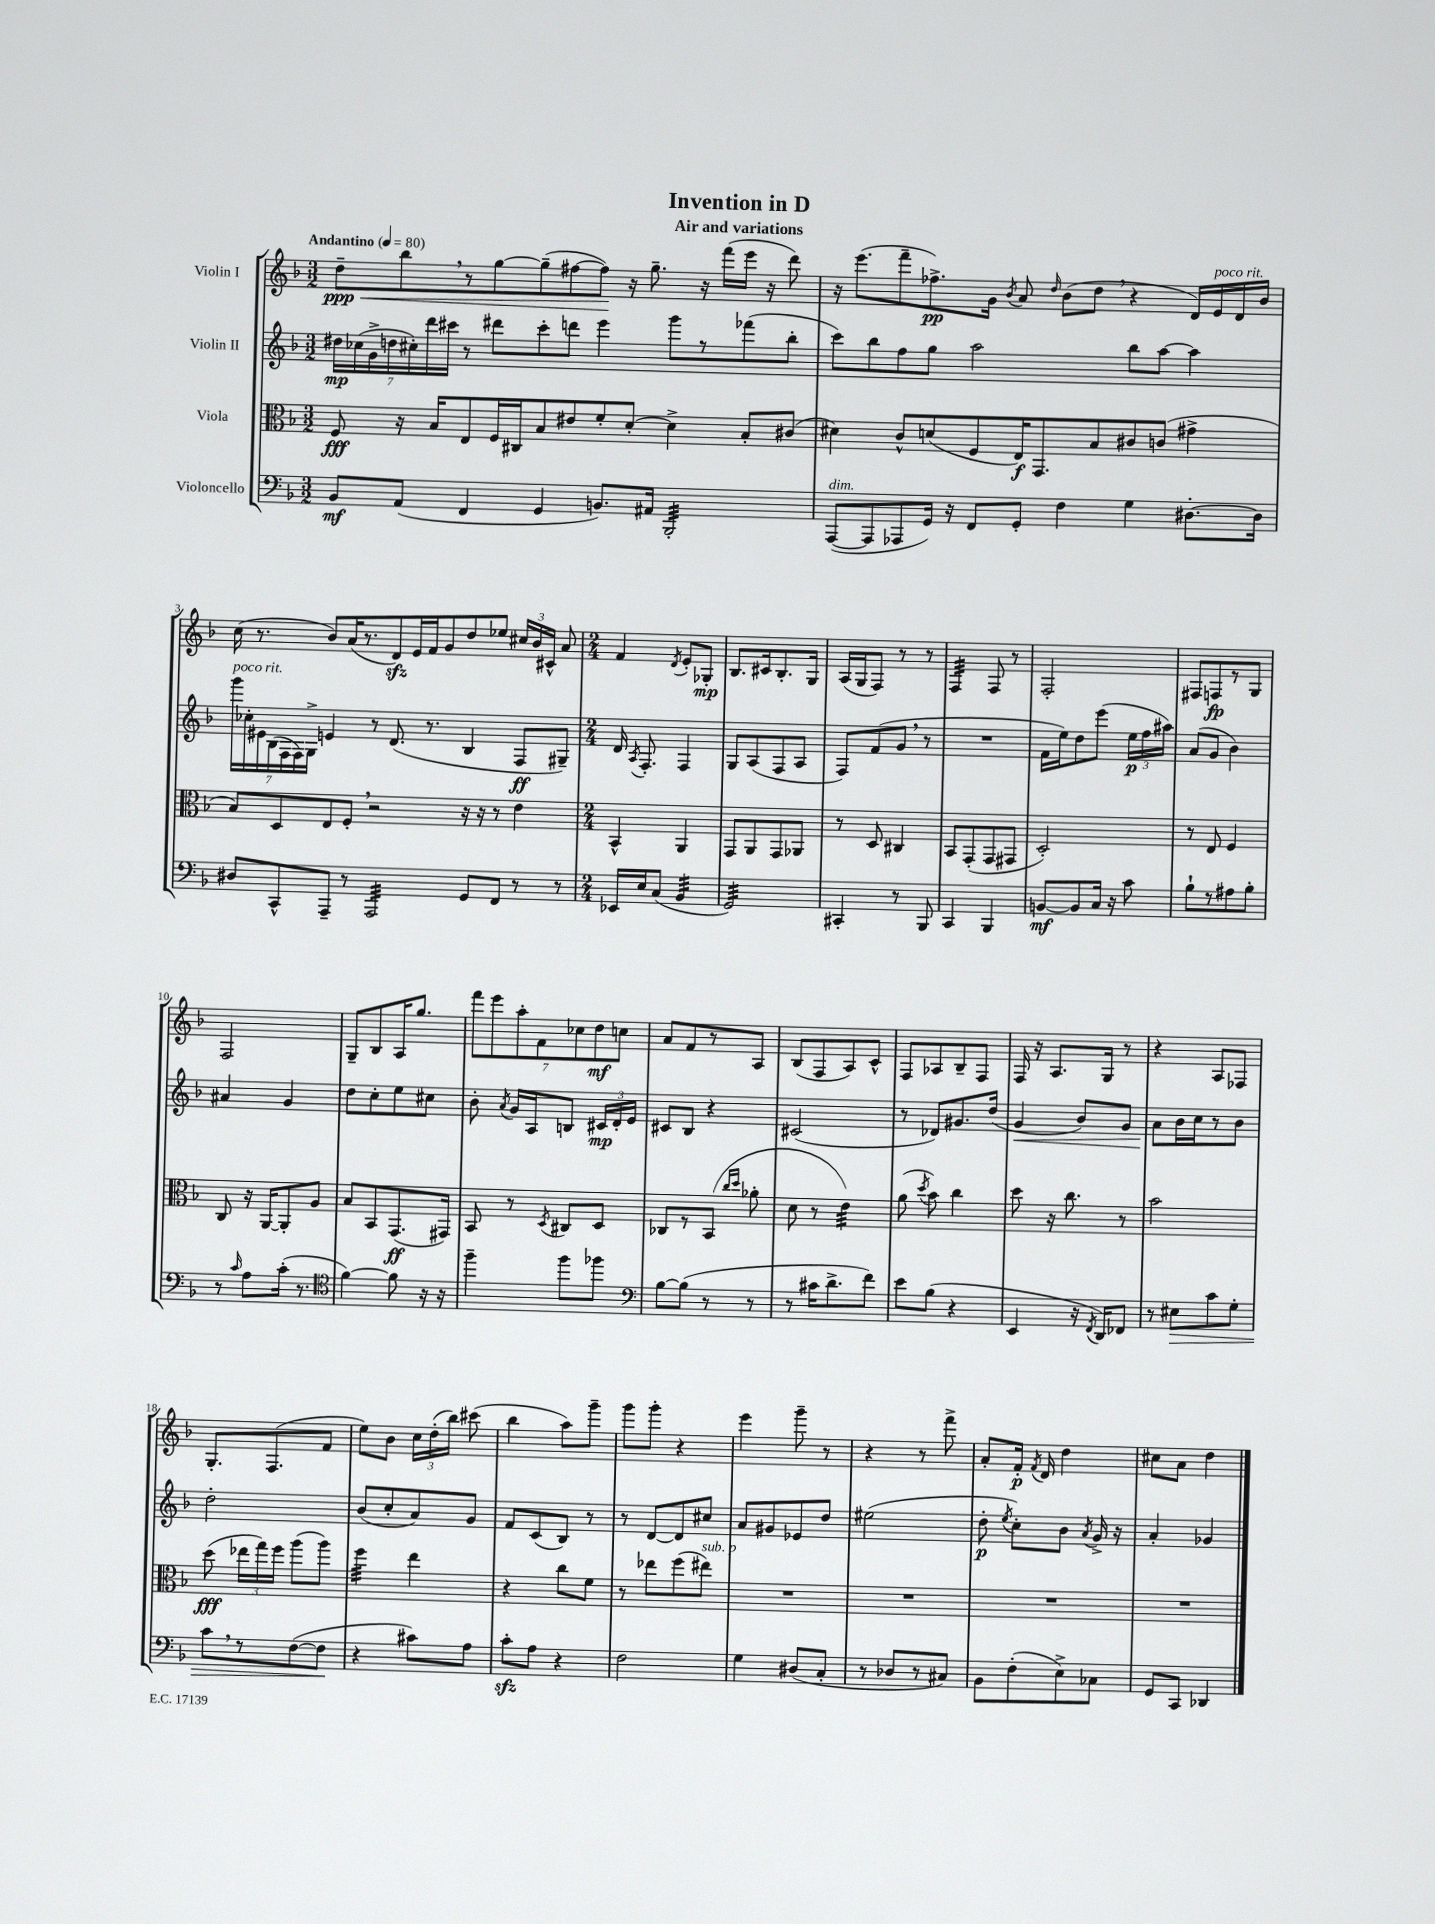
\header { title = "Invention in D" subtitle = "Air and variations" }
<<
\new StaffGroup <<
\new Staff = "s0" \with { instrumentName = "Violin I" } {
    \clef treble \key f \major \numericTimeSignature \time 3/2 \tempo "Andantino" 4 = 80
    \autoBeamOff d''8[--\ppp\< bes''8 \breathe r8 g''8~ g''8--( fis''8~ fis''8]\!) r16 g''8.-- r16 f'''16[( e'''16] r16 d'''8) |
    r16 e'''8.[( f'''8-- fes''8.->\pp) g'16] \acciaccatura { bes'8 } a'8 \grace { d''16 } bes'8[( d''8] \breathe r4 d'16[) e'16^\markup { \italic "poco rit." } d'16 bes'16] |
    c''16( r8. bes'8[) a'16( r8. d'8\sfz) e'16 f'16 g'8 d''8 ees''8] \tuplet 3/2 { cis''16[ bes'16 cis'16]-^ } a'8 |
    \numericTimeSignature \time 2/4 f'4 \acciaccatura { d'8 } e'8[-. ges8]-.\mp |
    bes8.[ cis'16 bes8.-. g16] |
    a16[( g16 f8]) r8 r8 |
    f4:32 f8 r8 |
    f2-. |
    fis8[ f8\fp r8 g8] |
    f2 |
    g8[-- bes8 a16 g''8.] |
    \tuplet 7/4 { f'''8[ e'''8 a''8-. f'8 ces''8 d''8\mf c''8] } |
    a'8[ f'8 r8 a8] |
    bes8[( f8 a8) c'8]-^ |
    f8[ aes8 bes8-- f8] |
    f16 r16 a8.[ g16] r8 |
    r4 a8[ fes8] |
    g8.[-. f8.( f'8] |
    e''8[) bes'8] \tuplet 3/2 { c''16[ d''16-.( bes''16]) } cis'''8( |
    bes''4 a''8[) g'''8]-- |
    g'''8[ g'''8]-. r4 |
    e'''4 g'''8-- r8 |
    r4 r8 f'''8-> |
    a'8[-. f'16]-.\p \acciaccatura { f'8 } d'16 d''4 |
    cis''8[ a'8] d''4 \bar "|." |
}
\new Staff = "s1" \with { instrumentName = "Violin II" } {
    \clef treble \key f \major \numericTimeSignature \time 3/2
    \autoBeamOff \tuplet 7/4 { dis''16[\mp ces''16( g'16-> d''16 cis''16-.) d'''16 cis'''16] } r8 dis'''8[ cis'''8-. d'''8] e'''4 g'''8[ r8 fes'''8( bes''8]-. |
    c'''8[) bes''8 f''8 g''8] a''2 bes''8[ a''8]~ a''4 |
    \tuplet 7/4 { g'''16[^\markup { \italic "poco rit." } ces''16-. eis'16 bes16( f16 f16) g16]-> } e'4 r8 d'8.( r8. bes4 f8[\ff gis8]--) |
    \numericTimeSignature \time 2/4 d'16 \acciaccatura { a8 } f8.-. f4 |
    g8[ a8( f8 a8] |
    f8[) f'8( g'8] \breathe r8 |
    R2 |
    f'16[ e''16) d''8 e'''8]( \tuplet 3/2 { e''16[\p f''16 ais''16]) } |
    a'8[( g'8] bes'4) |
    ais'4 g'4 |
    d''8[ c''8-. e''8 cis''8] |
    bes'8-. \acciaccatura { a'8 } g'16[ a16 b8] \tuplet 3/2 { cis'16[\mp d'16-. e'16] } |
    cis'8[ bes8] r4 |
    cis'2( |
    r8 des'8[) gis'8. d''16]( |
    g'4\< bes'8[) g'8] |
    a'8[\! bes'16 c''16 r8 bes'8] |
    d''2-. |
    bes'8[( c''8-. a'8) g'8] |
    f'8[ c'8( bes8]) r8 |
    r8 d'8[~ d'8 cis''8] |
    a'8[ gis'8 ees'8 d''8] |
    eis''2( |
    d''8-.\p \acciaccatura { e''8 } c''8[-.) bes'8] \acciaccatura { a'8 } g'16-> r16 |
    a'4-. ges'4 \bar "|." |
}
\new Staff = "s2" \with { instrumentName = "Viola" } {
    \clef alto \key f \major \numericTimeSignature \time 3/2
    \autoBeamOff f8\fff r16 bes16[ e8 f16 cis16 bes8 eis'8 f'8-. d'8]~-. d'4-> bes8[-. cis'8]( |
    dis'4) c'8[-^ d'8( f8 e16\f) g,8. bes8 cis'8 c'8]( gis'4-> |
    bes8[) d8 e8 f8]-. \breathe r2 r16 r16 r8 e'4 |
    \numericTimeSignature \time 2/4 bes,4-^ a,4 |
    g,8[ a,8 g,8 aes,8] |
    r8 d8 cis4 |
    bes,8[ g,8-.( g,8 gis,8] |
    d2-.) |
    r8 e8 f4 |
    c8 r16 a,16[~ a,8-. a8] |
    bes8[ bes,8 g,8.\ff( gis,16]) |
    bes,8 r8 \acciaccatura { d8 } cis8[ d8] |
    ces8[ r8 bes,8]( \grace { c''16[ d''16] } aes'8-. |
    d'8 r8 e'4:32) |
    a'8( \acciaccatura { d''8 } bes'8) c''4 |
    d''8 r16 c''8. r8 |
    bes'2 |
    d''8\fff( \tuplet 3/2 { ees''16[ g''16) f''16] } a''8[( a''8]) |
    f''4:32 e''4 |
    r4 c''8[ f'8] |
    r8 ees''8[ f''8( eis''8]^\markup { \italic "sub. p" }) |
    R2 |
    R2 |
    R2 |
    R2 \bar "|." |
}
\new Staff = "s3" \with { instrumentName = "Violoncello" } {
    \clef bass \key f \major \numericTimeSignature \time 3/2
    \autoBeamOff bes,8[\mf a,8]( f,4 g,4 b,8.[) ais,16] bes,,2:32-. |
    a,,8[~^\markup { \italic "dim." }( a,,8 aes,,8 g,16]) r16 f,8[ g,8]-. f4 g4 dis8.[~-. dis16] |
    dis8[ c,8-^ a,,8]-- r8 a,,2:32 g,8[ f,8] r8 r8 |
    \numericTimeSignature \time 2/4 ees,16[ e16 c8]( bes,4:32 |
    g,2:32) |
    cis,4-. r8 bes,,8 |
    c,4 bes,,4 |
    b,8[~\mf b,8 c16] r16 c'8 |
    bes8[-! r8 ais8 bes8]-. |
    r8 \grace { c'16 } a8[ c'16]-.( r8. |
    \clef tenor f'4~) f'8 r16 r16 |
    f''4-- f''8[ fes''8] |
    \clef bass bes8[~ bes8]( r8 r8 |
    r8 cis'16[ d'8.-> f'8]) |
    e'8[ bes8]( r4 |
    e,4 r16 \acciaccatura { f,8 } d,16[) fes,8] |
    r8 eis8[\> c'8 g8]-. |
    c'8[ \breathe r8 f8~( f8]\! |
    r4 cis'8[) a8] |
    c'8[-.\sfz a8] r4 |
    f2 |
    g4 dis8[( c8]-. |
    r8 des8[ r8 cis8]) |
    bes,8[ f8-.( e8->) ces8] |
    g,8[ c,8] des,4 \bar "|." |
}
>>
>>
